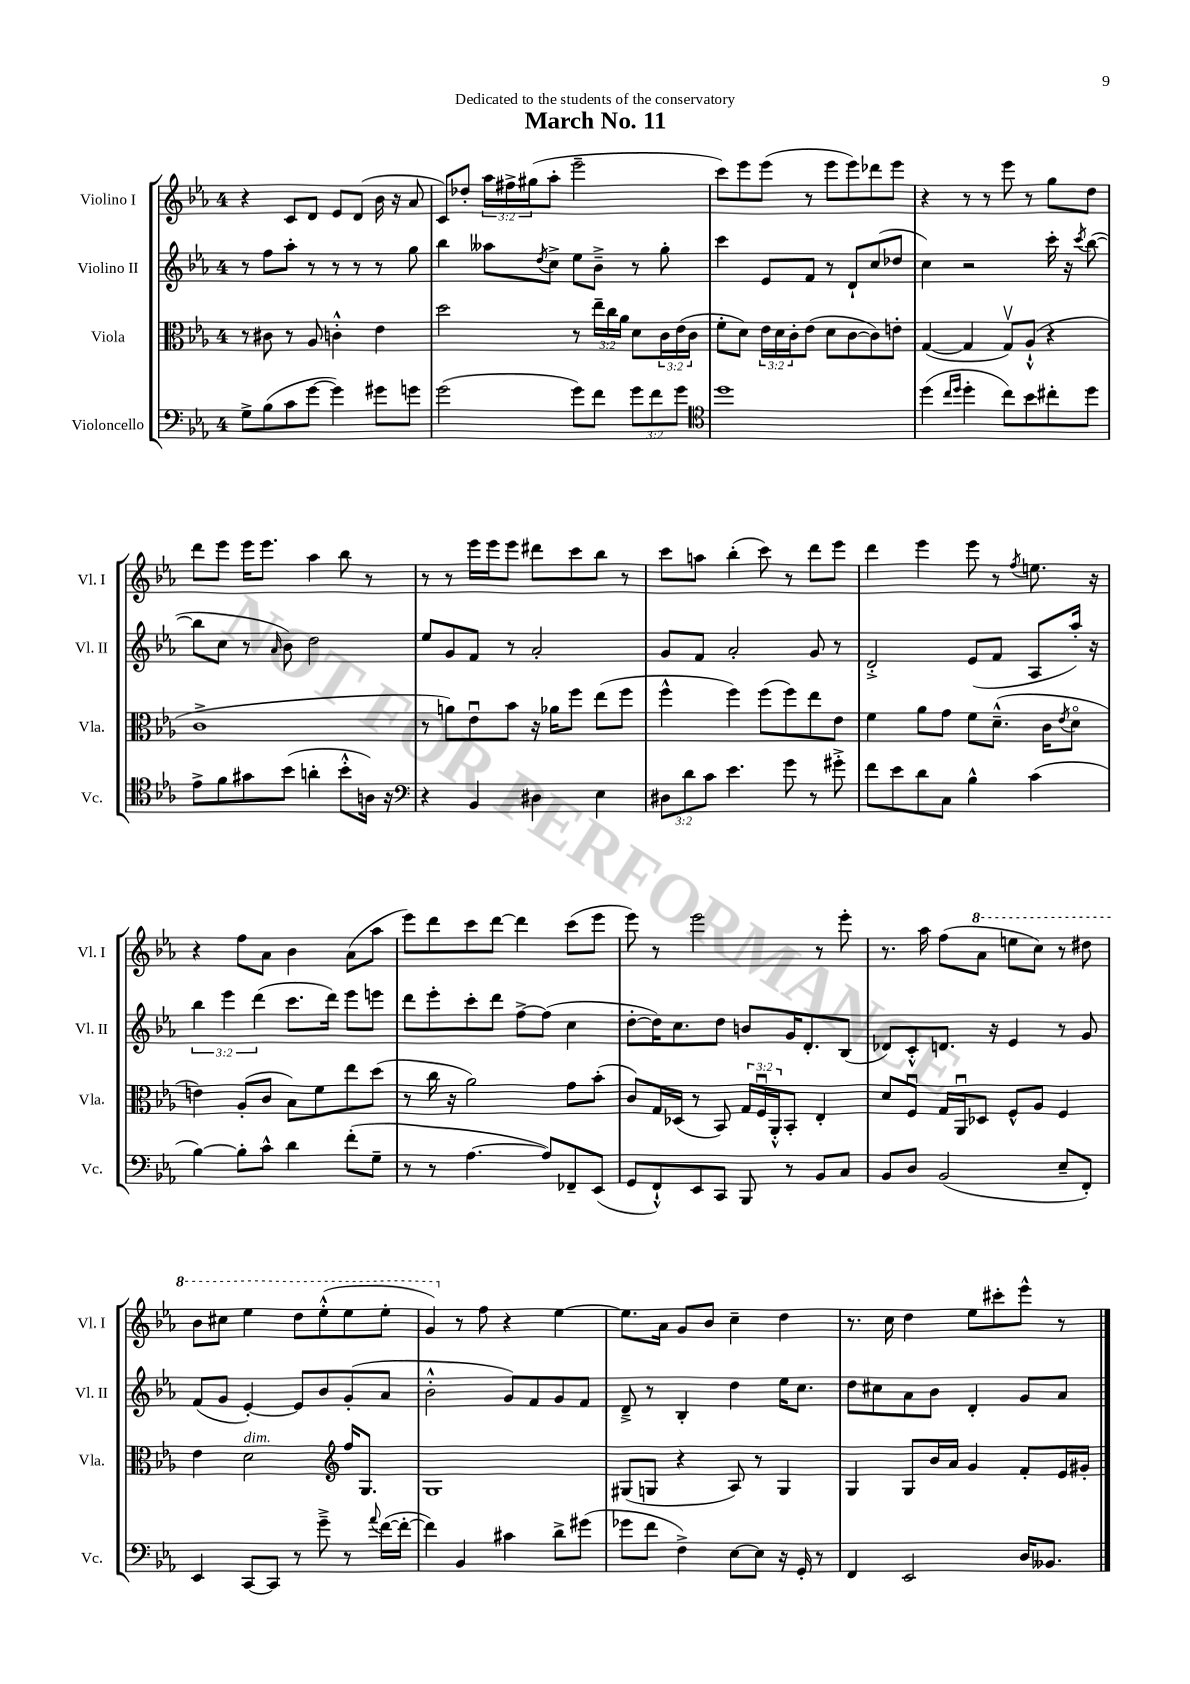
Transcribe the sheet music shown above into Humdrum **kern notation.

**kern	**kern	**kern	**kern
*staff4	*staff3	*staff2	*staff1
*clefF4	*clefC3	*clefG2	*clefG2
*k[b-e-a-]	*k[b-e-a-]	*k[b-e-a-]	*k[b-e-a-]
*M4/4	*M4/4	*M4/4	*M4/4
8G^	8r	8r	4r
(8B-	8c#	8ff	.
8c	8r	8aa-'	8c
[8g	8A-	8r	8d
4g])	4c'^^	8r	8e-
.	.	8r	(8d
8g#	4e-	8r	16b-
.	.	.	16r
8g	.	8gg	8a-
=	=	=	=
(2g	2dd	4bb-	8c)
.	.	.	8dd-'
.	.	8aa--	24aa-
.	.	.	24ff#^
.	.	.	(24gg#
.	.	8qdd	.
.	.	8cc^	8aa-'
8g)	8r	8ee-	2eee-~
8f	24ee-~	8b-~^	.
.	24cc	.	.
.	24a-	.	.
12g	8d	8r	.
12f	.	.	.
.	24c	8gg'	.
12g	(24e-	.	.
.	24c	.	.
=	=	=	=
*clefC4	*	*	*
1dd	8f'	4ccc	8ccc)
.	8d)	.	8eee-
.	24e-	8e-	(8eee-
.	24d	.	.
.	24c'	.	.
.	(8e-	8f	8r
.	8d	8r	8eee-
.	[8c	8d`	8eee-)
.	8c])	(8cc	8ddd-
.	8e'	8dd-	8eee-
=	=	=	=
(4dd	([4G	4cc)	4r
16qqcc	.	.	.
16qqdd	.	.	.
4dd'	4G]	2r	8r
.	.	.	8r
8cc)	8Gv)	.	8eee-
8b-	(8A-`^^	.	8r
8cc#'	4r	16ccc'	8gg
.	.	16r	.
.	.	8qccc	.
8dd	.	([8bb-	8dd
=	=	=	=
8e-^	1c^	8bb-]	8ddd
8f	.	8cc	8eee-
8g#	.	8r	16eee-
.	.	.	8.eee-
.	.	16qqa-	.
(8b-	.	8b-)	.
4a'	.	2dd	4aa-
8b-'^^	.	.	8bb-
16A)	.	.	8r
16r	.	.	.
=	=	=	=
*clefF4	*	*	*
4r	8r	8ee-	8r
.	8a)	8g	8r
4BB-	8e-u	8f	16eee-
.	.	.	16eee-
.	8b-	8r	8eee-
4D#	16r	2a-'	8ddd#
.	16a-	.	.
.	8ff	.	8ccc
4E-	(8ee-	.	8bb-
.	8ff	.	8r
=	=	=	=
12D#	4ff^^	8g	8ccc
12d	.	.	.
.	.	8f	8aa
12c	.	.	.
4.e-	4ff)	2a-'	(4bb-'
.	(8ff	.	8ccc)
8g	8ff)	.	8r
8r	8ee-	8g	8ddd
8g#'^	8e-	8r	8eee-
=	=	=	=
8f	4f	2d'^	4ddd
8e-	.	.	.
8d	8a-	.	4eee-
8C	8g	.	.
4B-^^	8f	(8e-	8eee-
.	(8.d~^^	8f	8r
.	.	.	8qff
(4c	.	8A-	8.ee
.	16c	.	.
.	8qe-	.	.
.	8do	16aa-')	.
.	.	16r	16r
=	=	=	=
[4B-)	4e)	6bb-	4r
.	.	6eee-	.
8B-']	(8A-'	.	8ff
.	.	(6ddd	.
8c^^	8c	.	8a-
4d	8B-)	8.ccc	4b-
.	8f	.	.
.	.	16ddd)	.
(8f'	8ee-	8eee-	(8a-
8G~	(8dd	8eee	8aa-
=	=	=	=
8r	8r	8ddd	8eee-)
8r	16cc	8eee-'	8ddd
.	16r	.	.
[4.A-	2a-)	8ccc'	8ccc
.	.	8ddd	[8ddd
.	.	[8ff^	4ddd]
8A-])	.	(8ff]	.
8FF-~	8g	4cc	(8ccc
(8EE-	(8b-'	.	8eee-
=	=	=	=
8GG	8c)	[8dd'	8eee-)
8FF`^^)	16G	16dd])	8r
.	(16D-	8.cc	.
8EE-	8r	.	2eee-
8CC	8BB-)	8dd	.
8BBB-	24G	8b	.
.	24Fu	.	.
.	24AA-'^^	.	.
8r	8BB-'	16g	.
.	.	8.d'	.
8BB-	4E-'	.	8r
8C	.	(8B-	8eee-'
=	=	=	=
8BB-	8d	8d-)	8.r
8D	8Fu	8c'^^	.
.	.	.	16aa-
(2BB-	16G	8.d	(8ff
.	16AA-u	.	.
.	8D-	.	8aa-
.	.	16r	.
.	8F^^	4e-	8eee
.	8A-	.	8ccc)
8E-~	4F	8r	8r
8FF')	.	8g	8ddd#
=	=	=	=
4EE-	4e-	(8f	8bb-
.	.	8g	8ccc#
[8CC	2d	[4e-')	4eee-
8CC]	.	.	.
8r	.	8e-]	8ddd
8g~^	.	8b-	(8eee-'^^
*	*clefG2	*	*
8r	16ff	(8g'	8eee-
.	8.G	.	.
8qqa-	.	.	.
([16f	.	8a-	8eee-'
16f'_	.	.	.
=	=	=	=
4f])	1G	2b-'^^	4gg)
4BB-	.	.	8r
.	.	.	8ff
4c#	.	8g)	4r
.	.	8f	.
8d^	.	8g	[4ee-
(8g#	.	8f	.
=	=	=	=
8g-	(8G#	8d~^	8.ee-]
8f	8G	8r	.
.	.	.	16a-
4F^)	4r	4B-'	8g
.	.	.	8b-
[8E-	8A-)	4dd	4cc~
8E-]	8r	.	.
16r	4G	16ee-	4dd
16GG'	.	8.cc	.
8r	.	.	.
=	=	=	=
4FF	4G	8dd	8.r
.	.	8cc#	.
.	.	.	16cc
2EE-	8G	8a-	4dd
.	16b-	8b-	.
.	16a-	.	.
.	4g	4d'	8ee-
.	.	.	8ccc#'
16D	8f'	8g	8eee-^^
8.BB--	.	.	.
.	16e-	8a-	8r
.	16g#'	.	.
==	==	==	==
*-	*-	*-	*-
